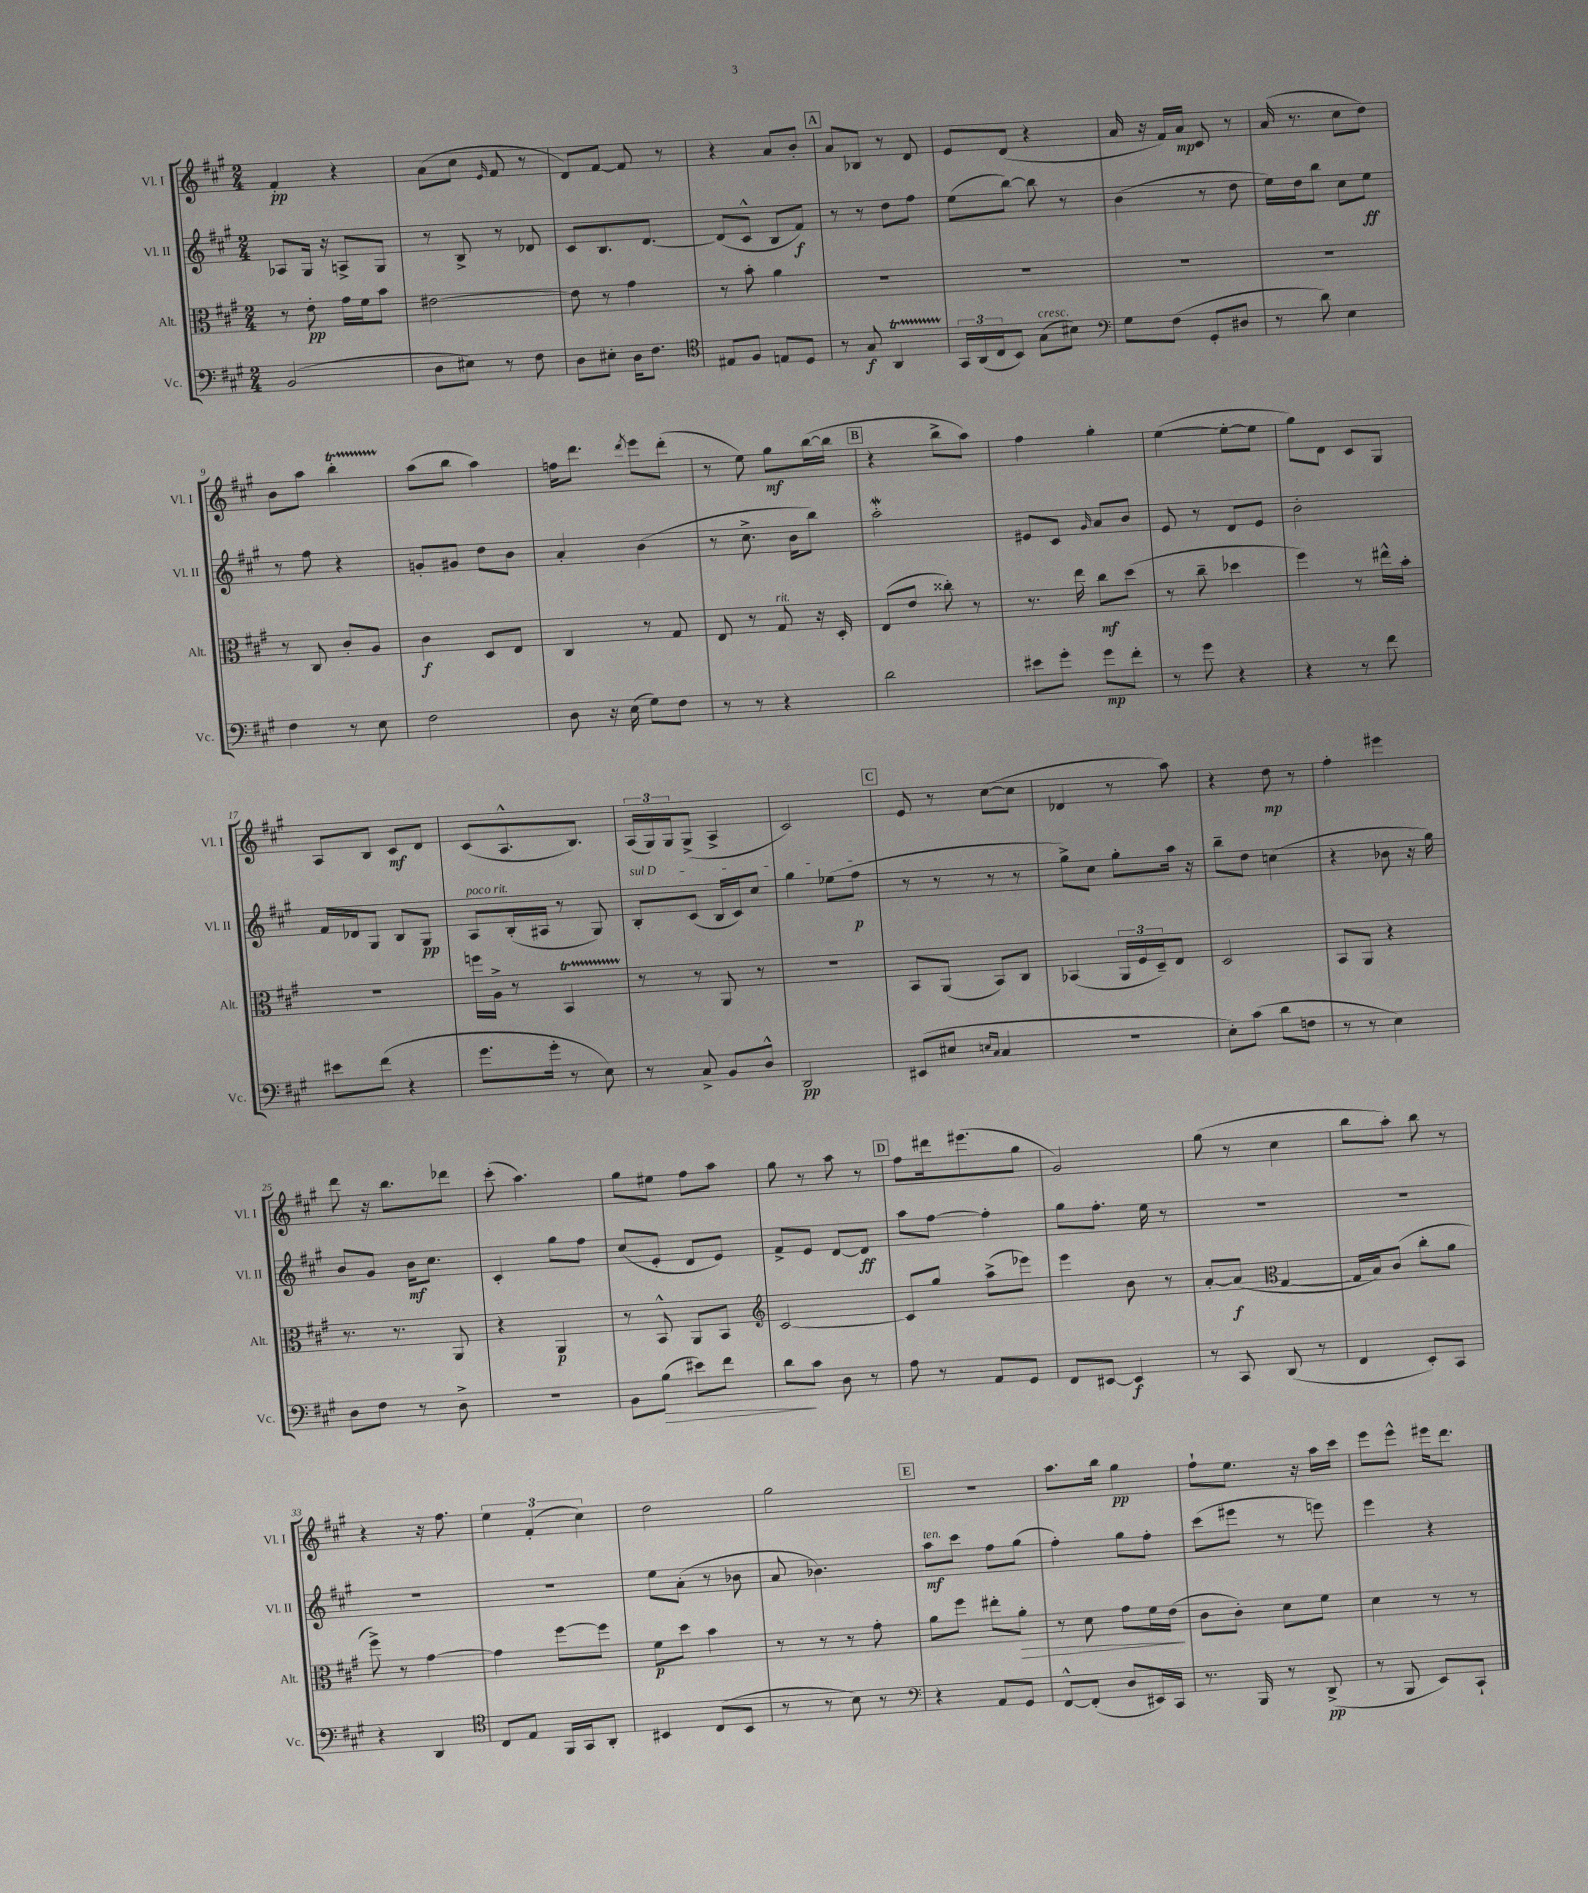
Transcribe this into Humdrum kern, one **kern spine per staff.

**kern	**dynam	**kern	**dynam	**kern	**dynam	**kern	**dynam
*part4	*part4	*part3	*part3	*part2	*part2	*part1	*part1
*staff4	*staff4	*staff3	*staff3	*staff2	*staff2	*staff1	*staff1
*I"Vc.	*	*I"Alt.	*	*I"Vl. II	*	*I"Vl. I	*
*I'Vc.	*	*I'Alt.	*	*I'Vl. II	*	*I'Vl. I	*
*clefF4	*	*clefC3	*	*clefG2	*	*clefG2	*
*k[f#c#g#]	*	*k[f#c#g#]	*	*k[f#c#g#]	*	*k[f#c#g#]	*
*M2/4	*	*M2/4	*	*M2/4	*	*M2/4	*
=1	=1	=1	=1	=1	=1	=1	=1
(2BB/	.	8r	.	8A-X/L	.	4f#'/	pp
.	.	8e'\	pp	16G#/Jk	.	.	.
.	.	.	.	16r	.	.	.
.	.	16g#\LL	.	8An^/L	.	4r	.
.	.	16f#\J	.	.	.	.	.
.	.	8b\J	.	8G#/J	.	.	.
=2	=2	=2	=2	=2	=2	=2	=2
8D\L	.	[2e#X\	.	8r	.	(8a\L	.
8E#X\J)	.	.	.	8B^/	.	8cc#\J	.
.	.	.	.	.	.	16qqe/	.
8r	.	.	.	8r	.	8f#/	.
8F#\	.	.	.	8d-X/	.	8r	.
=3	=3	=3	=3	=3	=3	=3	=3
8D\L	.	8e#\]	.	8c#/L	.	8d/L)	.
8E#X'\J	.	8r	.	8.B/	.	[8f#/J	.
16D\KL	.	4g#\	.	.	.	8f#/]	.
8.F#\J	.	.	.	[8.d/J	.	.	.
.	.	.	.	.	.	8r	.
=4	=4	=4	=4	=4	=4	=4	=4
*clefC4	*	*	*	*	*	*	*
8E#X/L	.	8r	.	(8d/L]	.	4r	.
8F#/J	.	8b'\	.	8c#^^/J	.	.	.
8En/L	.	4a\	.	8B/L	.	8a/L	.
8D/J	.	.	.	8f#/J)	f	8b'/J	.
!!LO:REH:place=s1:t=A
=5	=5	=5	=5	=5	=5	=5	=5
8r	.	2r	.	8r	.	8a/L	.
8G#/	f	.	.	8r	.	8B-X/J	.
4AAT/	.	.	.	8dd\L	.	8r	.
.	.	.	.	8ff#\J	.	8d/	.
=6	=6	=6	=6	=6	=6	=6	=6
24GG#/LL	.	2r	.	(8ee\L	.	8e/L	.
(24AA/	.	.	.	.	.	.	.
24C#/J	.	.	.	.	.	.	.
8BB/J)	.	.	.	[8bb\J)	.	(8d/J	.
!LO:TX:a:i:t=cresc.	!	!	!	!	!	!	!
(8G#\L	.	.	.	8bb\]	.	4r	.
8B#X\J)	.	.	.	8r	.	.	.
=7	=7	=7	=7	=7	=7	=7	=7
*clefF4	*	*	*	*	*	*	*
8G#\L	.	2r	.	(4b\	.	16a/	.
.	.	.	.	.	.	16r	.
(8F#\J	.	.	.	.	.	16f#/LL)	.
.	.	.	.	.	.	16a/JJ	mp
8GG#'/L	.	.	.	8r	.	8c#/	.
8D#X/J	.	.	.	8dd\	.	8r	.
=8	=8	=8	=8	=8	=8	=8	=8
8r	.	2r	.	16ee\LL)	.	(16a/	.
.	.	.	.	16dd\J	.	8.r	.
8d\)	.	.	.	8bb\J	.	.	.
4E\	.	.	.	8cc#\L	.	8cc#\L	.
.	.	.	.	8ee\J	ff	8dd\J)	.
!!LO:LB:g=z
=9	=9	=9	=9	=9	=9	=9	=9
4F#\	.	8r	.	8r	.	8b\L	.
.	.	8C#/	.	8ff#\	.	8aa\J	.
8r	.	8c#'/L	.	4r	.	4bbT'\	.
8E\	.	8A/J	.	.	.	.	.
=10	=10	=10	=10	=10	=10	=10	=10
2F#\	.	4c#\	f	8gn'/L	.	(8aa\L	.
.	.	.	.	8g#X/J	.	8bb\J	.
.	.	8D/L	.	8dd\L	.	4aa\)	.
.	.	8E/J	.	8b\J	.	.	.
=11	=11	=11	=11	=11	=11	=11	=11
8D\	.	4C#/	.	4a'/	.	16ffn\KL	.
.	.	.	.	.	.	8.ddd\J	.
16r	.	.	.	.	.	.	.
(16E\	.	.	.	.	.	.	.
.	.	.	.	.	.	8qddd/	.
8G#\L)	.	8r	.	(4b\	.	8eee\L	.
8F#\J	.	8G#/	.	.	.	(8ddd'\J	.
=12	=12	=12	=12	=12	=12	=12	=12
8r	.	8E/	.	8r	.	8r	.
8r	.	8r	.	8.cc#^\	.	8ee\)	.
!	!	!LO:TX:a:i:t=rit.	!	!	!	!	!
4r	.	8G#/	.	.	.	8gg#\L	mf
.	.	.	.	16b\KL	.	.	.
.	.	16r	.	8bb\J)	.	([16bb\L	.
.	.	16D'/	.	.	.	16bb\JJ]	.
!!LO:REH:place=s1:t=B
=13	=13	=13	=13	=13	=13	=13	=13
2d\	.	(8E/L	.	2aaw'\	.	4r	.
.	.	8e/J	.	.	.	.	.
.	.	8cc##X'\)	.	.	.	8bb^\L	.
.	.	8r	.	.	.	8aa\J)	.
=14	=14	=14	=14	=14	=14	=14	=14
8e#X\L	.	8.r	.	8e#X/L	.	4ff#\	.
8g#'\J	.	.	.	8c#/J	.	.	.
.	.	16ee\	.	.	.	.	.
.	.	.	.	16qqg#/	.	.	.
8g#\L	mp	8cc#\L	mf	8a/L	.	4gg#'\	.
8f#'\J	.	(8dd\J	.	8b/J	.	.	.
=15	=15	=15	=15	=15	=15	=15	=15
8r	.	8r	.	8e/	.	([4ee\	.
8g#\	.	8cc#~\	.	8r	.	.	.
4r	.	4dd-X\	.	8d/L	.	8ee'\L_	.
.	.	.	.	8e/J	.	8ee\J]	.
=16	=16	=16	=16	=16	=16	=16	=16
4r	.	4ff#\)	.	2b'\	.	8gg#\L)	.
.	.	.	.	.	.	8d\J	.
8r	.	8r	.	.	.	8c#/L	.
8f#\	.	16ee#X^^\LL	.	.	.	8G#/J	.
.	.	16b'\JJ	.	.	.	.	.
!!LO:LB:g=z
=17	=17	=17	=17	=17	=17	=17	=17
8e#X\L	.	2r	.	16f#/LL	.	8A/L	.
.	.	.	.	16d-X/J	.	.	.
(8f#\J	.	.	.	8G#/J	.	8B/J	.
4r	.	.	.	8B/L	.	8c#/L	mf
.	.	.	.	8G#/J	pp	8d/J	.
=18	=18	=18	=18	=18	=18	=18	=18
!	!	!	!	!LO:TX:a:i:t=poco rit.	!	!	!
8.g#\L	.	16ffn\LL	.	8A/L	.	(8c#/L	.
.	.	16A^\JJ	.	.	.	.	.
.	.	8r	.	(16B'/L	.	8.A^^/	.
16g#'\Jk	.	.	.	16A#X/JJ	.	.	.
8r	.	4BBT/	.	8r	.	.	.
.	.	.	.	.	.	8.B/J)	.
8E\)	.	.	.	8G#/)	.	.	.
=19	=19	=19	=19	=19	=19	=19	=19
!	!	!	!	!LO:TX:a:i:t=sul D	!	!	!
8r	.	8r	.	8B'/L	.	(24A/LL	.
.	.	.	.	.	.	24G#/)	.
.	.	.	.	.	.	24G#/J	.
8C#^/	.	8r	.	(8c#/J	.	(8G#^/J	.
8BB/L	.	8AA/	.	16B/LL	.	4A^/	.
.	.	.	.	16c#/J)	.	.	.
8D^^/J	.	8r	.	8cc#/J	.	.	.
=20	=20	=20	=20	=20	=20	=20	=20
2DD/	pp	2r	.	4gg#\	.	2c#/)	.
.	.	.	.	(8ee-X\L	.	.	.
.	.	.	.	8ff#\J	p	.	.
!!LO:REH:place=s1:t=C
=21	=21	=21	=21	=21	=21	=21	=21
(8EE#X/L	.	8BB/L	.	8r	.	8e/	.
8E#X/J	.	(8AA/J	.	8r	.	8r	.
16qqEn/LL	.	.	.	.	.	.	.
16qqC#/JJ	.	.	.	.	.	.	.
4C#/	.	8BB/L)	.	8r	.	([8cc#\L	.
.	.	8C#/J	.	8r	.	8cc#\J]	.
=22	=22	=22	=22	=22	=22	=22	=22
2r	.	(4BB-X/	.	8gg#^\L)	.	4d-X/	.
.	.	.	.	8cc#\J	.	.	.
.	.	24AA/LL	.	8gg#'\L	.	8r	.
.	.	24F#/	.	.	.	.	.
.	.	24D~/J)	.	.	.	.	.
.	.	8E/J	.	16aa\Jk	.	8aa\)	.
.	.	.	.	16r	.	.	.
=23	=23	=23	=23	=23	=23	=23	=23
8E'\L)	.	2D/	.	8bb~\L	.	4r	.
(8c#\J	.	.	.	8dd\J	.	.	.
8d\L	.	.	.	(4ccn\	.	8dd\	mp
8Fn\J	.	.	.	.	.	8r	.
=24	=24	=24	=24	=24	=24	=24	=24
8r	.	8BB/L	.	4r	.	4ff#'\	.
8r	.	8AA/J	.	.	.	.	.
4E\)	.	4r	.	8b-X\	.	4eee#X\	.
.	.	.	.	16r	.	.	.
.	.	.	.	16gg#\)	.	.	.
!!LO:LB:g=z
=25	=25	=25	=25	=25	=25	=25	=25
8D\L	.	8.r	.	8b/L	.	8ddd\	.
8F#\J	.	.	.	8g#/J	.	16r	.
.	.	8.r	.	.	.	8.bb\L	.
8r	.	.	.	16b\KL	mf	.	.
.	.	.	.	8.cc#\J	.	.	.
8D^\	.	8AA/	.	.	.	8ddd-X\J	.
=26	=26	=26	=26	=26	=26	=26	=26
2r	.	4r	.	4c#'/	.	(8ccc#'\	.
.	.	.	.	.	.	4.aa\)	.
.	.	4AA/	p	8gg#\L	.	.	.
.	.	.	.	8ff#\J	.	.	.
=27	=27	=27	=27	=27	=27	=27	=27
8BB\L	.	8r	.	(8cc#/L	.	8gg#\L	.
!	!LO:HP:b	!	!	!	!	!	!
(8B\J	>	8BB^^/	.	8e'/J	.	8ee#X\J	.
8e#X\L)	.	8AA/L	.	8d/L	.	8ff#\L	.
8f#\J	.	8BB/J	.	8e/J)	.	8aa\J	.
=28	=28	=28	=28	=28	=28	=28	=28
*	*	*clefG2	*	*	*	*	*
8d\L	.	[2c#/	.	8f#^/L	.	8gg#\	.
8c#\J	]	.	.	8e/J	.	8r	.
8D\	.	.	.	[8d/L	.	8aa\	.
8r	.	.	.	8d/J]	ff	8r	.
!!LO:REH:place=s1:t=D
=29	=29	=29	=29	=29	=29	=29	=29
8A\	.	8c#/L]	.	8aa\L	.	8ff#\L	.
8r	.	8gg#/J	.	[8ff#\J	.	16ddd#X\k	.
.	.	.	.	.	.	(8.eee#X\	.
8AA/L	.	(8aa^\L	.	4ff#'\]	.	.	.
8GG#/J	.	8eee-X\J)	.	.	.	8gg#\J	.
=30	=30	=30	=30	=30	=30	=30	=30
8FF#/L	.	4eee\	.	8gg#\L	.	2g#/)	.
[8EE#X/J	.	.	.	8.ff#'\J	.	.	.
4EE#/]	f	8b\	.	.	.	.	.
.	.	.	.	16ee\	.	.	.
.	.	8r	.	8r	.	.	.
=31	=31	=31	=31	=31	=31	=31	=31
8r	.	[8a'/L	.	2r	.	(8gg#\	.
8CC#/	.	(8a/J]	f	.	.	8r	.
*	*	*clefC3	*	*	*	*	*
(8DD/	.	[4G#/	.	.	.	4cc#\	.
8r	.	.	.	.	.	.	.
=32	=32	=32	=32	=32	=32	=32	=32
4FF#/	.	16G#/LL]	.	2r	.	8bb\L	.
.	.	16B/J)	.	.	.	.	.
.	.	(8c#/J	.	.	.	8aa'\J)	.
8EE'/L)	.	8cc#'\L	.	.	.	8bb\	.
8CC#/J	.	8a\J	.	.	.	8r	.
!!LO:LB:g=z
=33	=33	=33	=33	=33	=33	=33	=33
4r	.	8ff#^\)	.	2r	.	4r	.
.	.	8r	.	.	.	.	.
4DD/	.	[4g#\	.	.	.	16r	.
.	.	.	.	.	.	8.ff#\	.
=34	=34	=34	=34	=34	=34	=34	=34
*clefC4	*	*	*	*	*	*	*
8C#/L	.	4g#\]	.	2r	.	6ee\	.
8E/J	.	.	.	.	.	.	.
.	.	.	.	.	.	(6f#'/	.
16FF#/LL	.	[8ff#\L	.	.	.	.	.
16GG#/J	.	.	.	.	.	.	.
.	.	.	.	.	.	6cc#\)	.
8AA'/J	.	8ff#\J]	.	.	.	.	.
=35	=35	=35	=35	=35	=35	=35	=35
4BB#X/	.	8f#\L	p	8ee\L	.	2dd\	.
.	.	8dd\J	.	(8a'\J	.	.	.
(8C#/L	.	4b\	.	8r	.	.	.
8BB#/J	.	.	.	8b-X\	.	.	.
=36	=36	=36	=36	=36	=36	=36	=36
8r	.	8r	.	8a/	.	2gg#\	.
8r	.	8r	.	4.b-X\)	.	.	.
8B\)	.	8r	.	.	.	.	.
8r	.	8g#'\	.	.	.	.	.
!!LO:REH:place=s1:t=E
=37	=37	=37	=37	=37	=37	=37	=37
*clefF4	*	*	*	*	*	*	*
!	!	!	!	!LO:TX:a:i:t=ten.	!	!	!
4r	.	8a\L	.	8aa\L	mf	2r	.
.	.	8ff#\J	.	8ccc#\J	.	.	.
8AA/L	.	8ee#X'\L	.	8ff#\L	.	.	.
!	!	!	!LO:HP:b	!	!	!	!
8GG#/J	.	8a'\J	>	(8gg#\J	.	.	.
=38	=38	=38	=38	=38	=38	=38	=38
[8FF#^^/L	.	8r	.	4ff#'\)	.	8.aa\L	.
(8FF#'/J]	.	8d\	.	.	.	.	.
.	.	.	.	.	.	16bb\Jk	.
8D/L	.	8g#\L	.	8gg#\L	.	4gg#\	pp
16EE#X/L)	.	16f#\L	.	8ff#'\J	.	.	.
16CC#/JJ	.	(16e\JJ	.	.	.	.	.
.	.	.	]	.	.	.	.
=39	=39	=39	=39	=39	=39	=39	=39
8.r	.	8c#\L	.	(8ccc#\L	.	8ff#`\L	.
.	.	8c#'\J)	.	8eee#X\J	.	8.ee\J	.
16BBB/	.	.	.	.	.	.	.
8r	.	8d\L	.	8r	.	.	.
.	.	.	.	.	.	16r	.
(8DD^/	pp	8f#\J	.	8eeen\)	.	16aa\LL	.
.	.	.	.	.	.	16ccc#\JJ	.
=40	=40	=40	=40	=40	=40	=40	=40
8r	.	4d\	.	4eee\	.	8eee\L	.
8BBB/	.	.	.	.	.	8eee^^\J	.
8EE/L)	.	8r	.	4r	.	16eee#X\KL	.
.	.	.	.	.	.	8.ddd\J	.
8CC#`/J	.	8r	.	.	.	.	.
==	==	==	==	==	==	==	==
*-	*-	*-	*-	*-	*-	*-	*-
